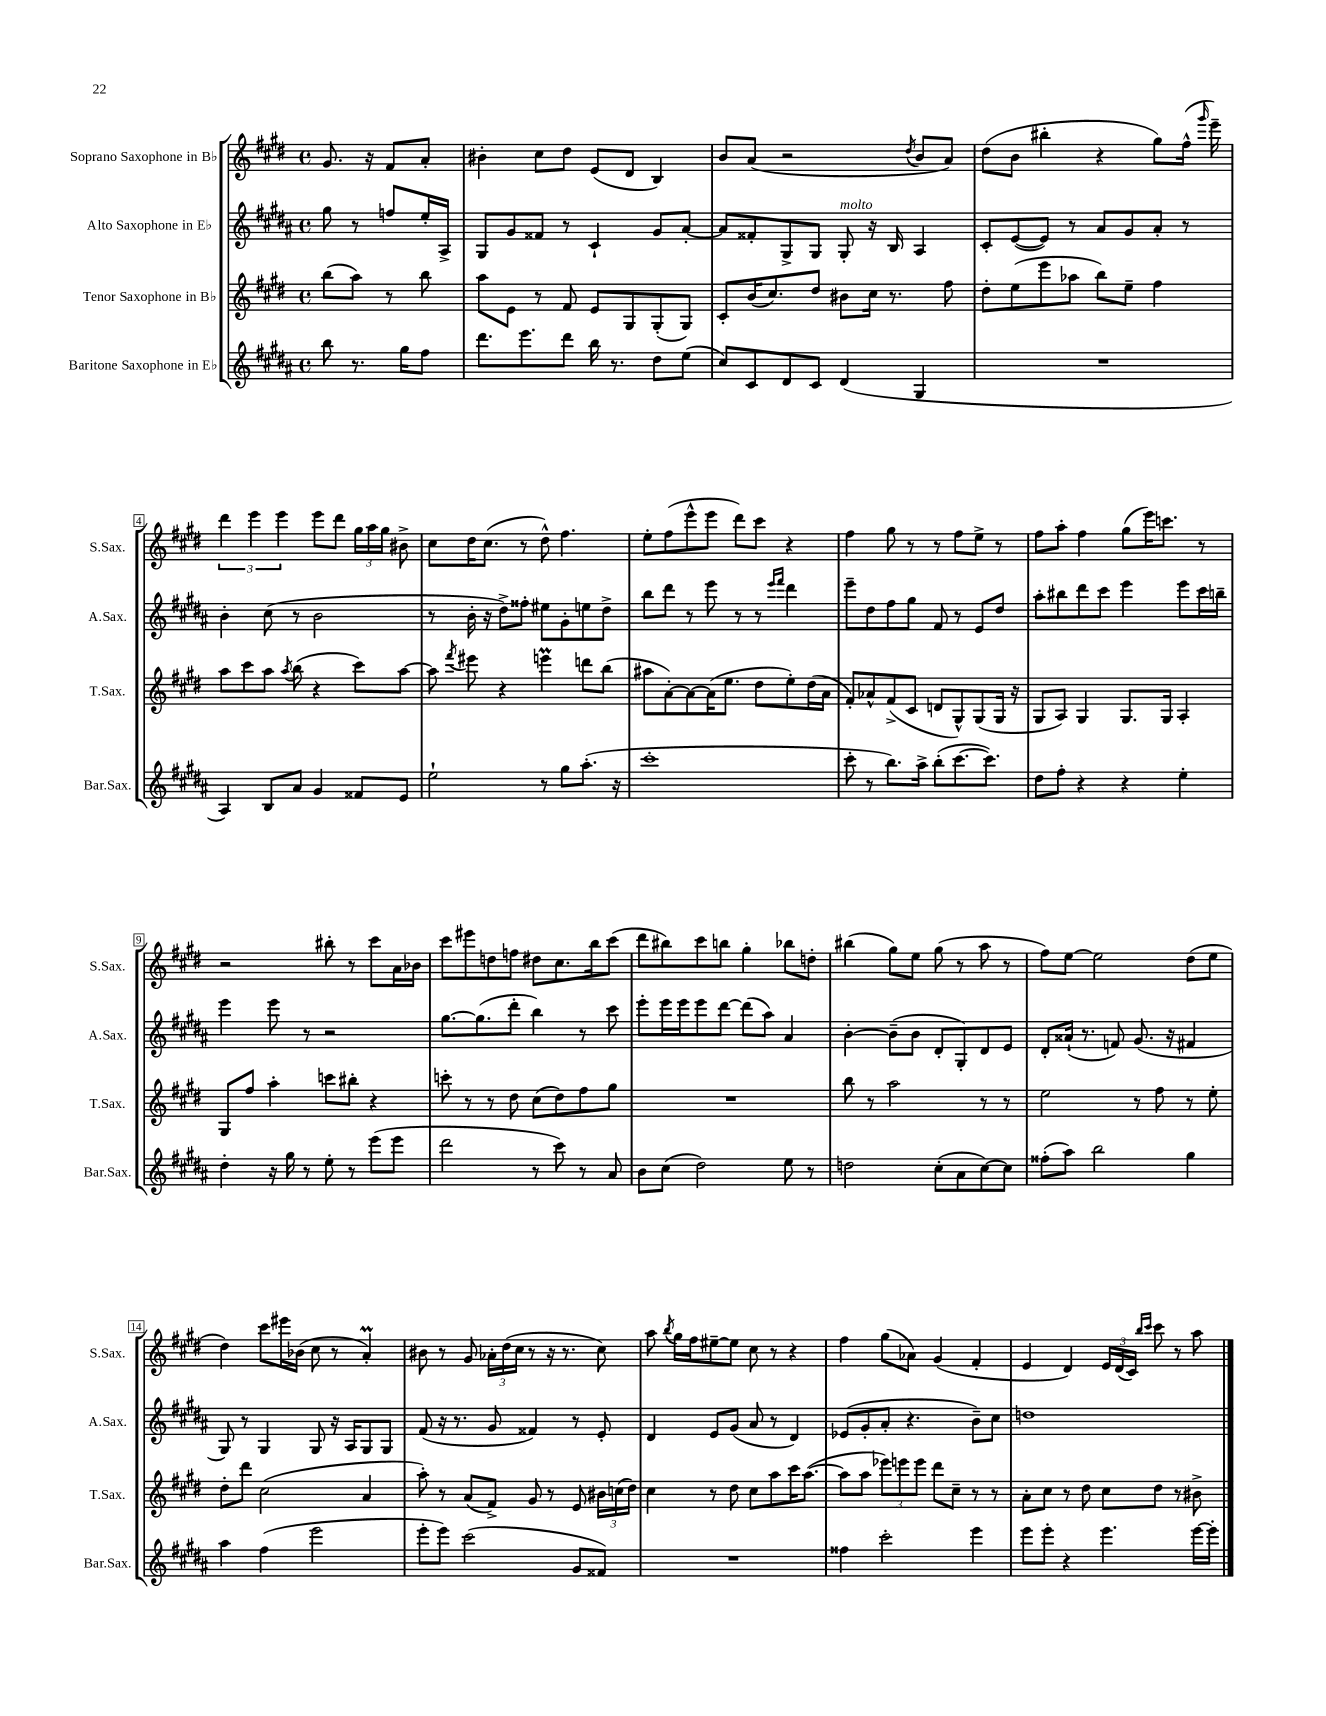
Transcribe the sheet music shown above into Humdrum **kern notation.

**kern	**kern	**kern	**kern
*staff4	*staff3	*staff2	*staff1
*clefG2	*clefG2	*clefG2	*clefG2
*k[f#c#g#d#a#]	*k[f#c#g#d#]	*k[f#c#g#d#a#]	*k[f#c#g#d#]
*M4/4	*M4/4	*M4/4	*M4/4
*met(c)	*met(c)	*met(c)	*met(c)
8bb	(8bb	8gg#	8.g#
8.r	8aa)	8r	.
.	.	.	16r
.	8r	8ff	8f#
16gg#	.	.	.
8ff#	8bb	16ee'	8a'
.	.	16A#^	.
=	=	=	=
8.ddd#	8aa	8G#	4b#'
.	8e	8g#	.
8.eee	.	.	.
.	8r	8f##	8cc#
8ddd#	8f#	8r	8dd#
16bb	8e	4c#`	(8e
8.r	.	.	.
.	8G#	.	8d#
8dd#	(8G#'	8g#	4B)
(8ee	8G#)	[8a#'	.
=	=	=	=
8cc#)	8c#'	8a#]	8b
8c#	(16b	8f##'	(8a
.	8.cc#)	.	.
8d#	.	8G#^	2r
8c#	8dd#	8G#	.
(4d#	8b#	8G#'	.
.	16cc#	16r	.
.	8.r	16B	.
.	.	.	8qdd#
4G#	.	4A#	8b
.	8ff#	.	8a)
=	=	=	=
1r	8dd#'	8c#'	(8dd#
.	(8ee	([8e	8b
.	8eee	8e])	4bb#'
.	8aa-	8r	.
.	8bb)	8a#	4r
.	8ee~	8g#	.
.	4ff#	8a#'	8gg#)
.	.	8r	(16ff#^^
.	.	.	16qqggg#
.	.	.	16eee~)
=	=	=	=
4A#)	8aa	4b'	6ddd#
.	8ccc#	.	.
.	.	.	6eee
8B	8aa	(8cc#	.
.	.	.	6eee
.	8qaa	.	.
8a#	(8bb	8r	.
4g#	4r	2b	8eee
.	.	.	8ddd#
8f##	8ccc#)	.	24gg#
.	.	.	24aa
.	.	.	24gg#
8e	[8aa	.	8b#^
=	=	=	=
2ee`	8aa]	8r	8cc#
.	8qfff#	.	.
.	8eee#	16b'	16dd#
.	.	16r	(8.cc#
.	4r	8dd#^)	.
.	.	8ff##'	8r
8r	4eee	8ee#	8dd#^^)
8gg#	.	8g#'	4.ff#
(8.aa#'	8ddd	8ee	.
.	(8bb	8dd#^	.
16r	.	.	.
=	=	=	=
1ccc#'	8aa#	8bb	8ee'
.	[8a')	8ddd#	(8ff#
.	8a_	8r	8eee^^
.	(16a]	8eee	8eee
.	8.ee	.	.
.	.	8r	8ddd#)
.	8dd#	8r	8ccc#
.	.	16qqeee	.
.	.	16qqfff#	.
.	8ee')	4ddd#	4r
.	(16dd#	.	.
.	16a	.	.
=	=	=	=
8ccc#'	8f#')	8eee~	4ff#
8r	8a-^^	8dd#	.
8.bb)	(8f#^	8ff#	8gg#
.	8c#	8gg#	8r
16aa#^	.	.	.
(8bb'	8d	8f#	8r
[8.ccc#	8G#^^)	8r	8ff#
.	(8G#	8e	8ee^
8.ccc#])	.	.	.
.	16G#	8dd#	8r
.	16r	.	.
=	=	=	=
8dd#	8G#	8aa#'	8ff#
8ff#'	8A)	8bb#	8aa'
4r	4G#	8ddd#	4ff#
.	.	8ccc#	.
4r	8.G#	4eee	(8gg#
.	.	.	16eee)
.	16G#	.	8.ccc
4ee'	4A'	8eee	.
.	.	16ccc#	8r
.	.	16bb~	.
=	=	=	=
4dd#'	8G#	4eee	2r
.	8ff#	.	.
16r	4aa'	8eee	.
16gg#	.	.	.
8r	.	8r	.
8ee'	8ccc	2r	8bb#'
8r	8bb#'	.	8r
(8eee	4r	.	8ccc#
8eee	.	.	16a
.	.	.	16b-
=	=	=	=
2ddd#	8ccc'	[8.gg#	8ccc#
.	8r	.	8eee#
.	.	(8.gg#]	.
.	8r	.	8dd
.	8dd#	8ddd#'	8ff
8r	(8cc#	4bb)	8dd#
8ccc#)	8dd#)	.	8.cc#
8r	8ff#	8r	.
.	.	.	16bb
8a#	8gg#	8ccc#	(8ccc#
=	=	=	=
8b	1r	8eee'	8ddd#
(8cc#	.	16eee	8bb#)
.	.	16eee	.
2dd#)	.	8eee	8ccc#
.	.	[8ddd#	8bb
.	.	(8ddd#]	4gg#'
.	.	8aa#)	.
8ee	.	4a#	8bb-
8r	.	.	8dd'
=	=	=	=
2dd	8bb	[4b'	(4bb#
.	8r	.	.
.	2aa	(8b~]	8gg#)
.	.	8b	8ee
(8cc#'	.	8d#'	(8gg#
8a#	.	8G#')	8r
[8cc#)	8r	8d#	8aa
8cc#]	8r	8e	8r
=	=	=	=
(8ff##'	2ee	8d#'	8ff#)
8aa#)	.	(16a##`	[8ee
.	.	8.r	.
2bb	.	.	2ee]
.	.	8f)	.
.	8r	(8.g#	.
.	8ff#	.	.
.	.	16r	.
4gg#	8r	4f#	(8dd#
.	8ee'	.	8ee
=	=	=	=
4aa#	8dd#'	8G#)	4dd#)
.	8ddd#	8r	.
(4ff#	(2cc#	4G#	8ccc#
.	.	.	16eee#
.	.	.	(16b-
2eee	.	8G#	8cc#
.	.	16r	8r
.	.	16A#	.
.	4a	8G#	4a')
.	.	8G#	.
=	=	=	=
8eee'	8aa')	(8f#	8b#
8eee)	8r	16r	8r
.	.	8.r	.
(2ccc#	(8a	.	8g#
.	8f#^)	8g#	24a-'
.	.	.	(24dd#
.	.	.	24cc#
.	8g#	4f##)	8r
.	8r	.	16r
.	.	.	8.r
8g#	8e	8r	.
8f##)	24b#	8e'	8cc#)
.	(24cc	.	.
.	24dd#)	.	.
=	=	=	=
1r	4cc#	4d#	8aa
.	.	.	8qbb
.	.	.	16gg#
.	.	.	16ff#
.	8r	8e	[8ee#~
.	8dd#	(8g#	8ee#]
.	8cc#	8a#	8cc#
.	8aa	8r	8r
.	16ccc#	4d#)	4r
.	([8.aa	.	.
=	=	=	=
4ff##	8aa]	(8e-	4ff#
.	8aa	8g#'	.
2ccc#'	12eee-)	8a#'	(8gg#
.	12eee	.	.
.	.	4.r	8a-)
.	12eee	.	.
.	8ddd#	.	(4g#
.	8cc#~	.	.
4eee	8r	8b~)	4f#'
.	8r	8cc#	.
=	=	=	=
8eee	8a'	1dd	4e
8eee'	8cc#	.	.
4r	8r	.	4d#)
.	8dd#	.	.
4.eee	8cc#	.	24e
.	.	.	(24d#
.	.	.	24c#)
.	.	.	16qqbb
.	.	.	16qqccc#
.	8dd#	.	8ccc#
.	8r	.	8r
[16eee	8b#^	.	8aa
16eee']	.	.	.
==	==	==	==
*-	*-	*-	*-
